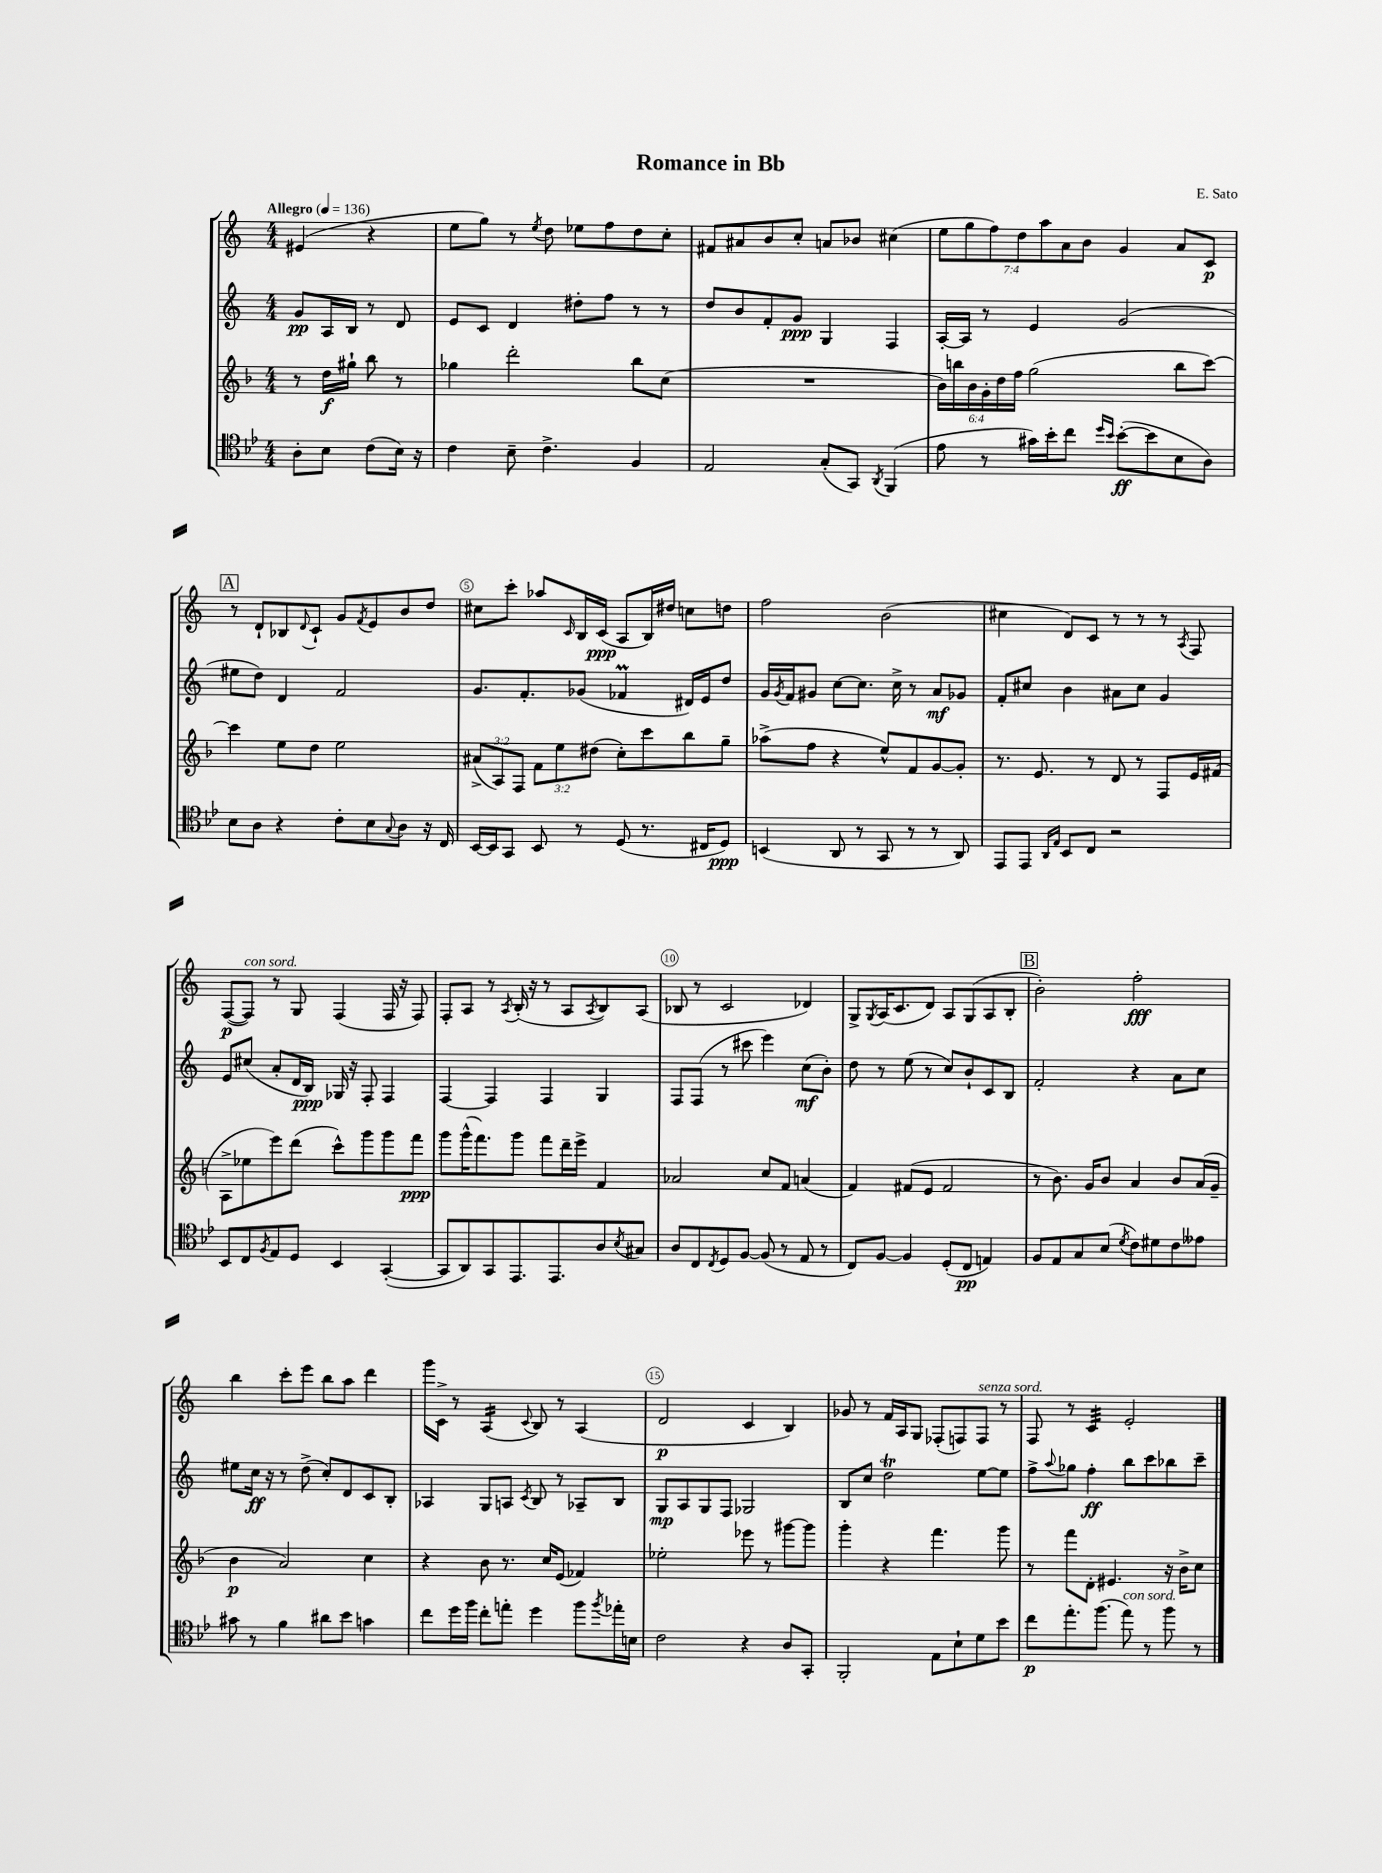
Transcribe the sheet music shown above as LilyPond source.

\header { title = "Romance in Bb" composer = "E. Sato" }
<<
\new StaffGroup <<
\new Staff = "s0" {
    \clef treble \key c \major \numericTimeSignature \time 4/4 \override Staff.TupletNumber.text = #tuplet-number::calc-fraction-text \partial 2 \tempo "Allegro" 4 = 136
    eis'4( r4 |
    e''8 g''8) r8 \acciaccatura { e''8 } d''8 ees''8 f''8 d''8 c''8-. |
    fis'8 ais'8 b'8 c''8-. a'8 bes'8 cis''4( |
    \tuplet 7/4 { e''8 g''8 f''8) d''8 a''8 a'8 b'8 } g'4 a'8 c'8\p |
    \mark \markup { \box "A" } r8 d'8-! bes8 \appoggiatura { d'8 } c'8-! g'8 \acciaccatura { f'8 } e'8 b'8 d''8 |
    cis''8 c'''8-. aes''8 \grace { c'16 } b16 c'16\ppp( a8 b16) dis''16 c''8 d''8 |
    f''2 b'2( |
    cis''4 d'8) c'8 r8 r8 r8 \acciaccatura { a8 } f8 |
    f8~\p( f8^\markup { \italic "con sord." }) r8 g8 f4( f16 r16 f8) |
    f8-. a8 r8 \acciaccatura { a8 } b16-.( r16 r8 a8 \acciaccatura { a8 } b8) a8( |
    bes8 r8 c'2 des'4) |
    g8-> \acciaccatura { g8 } a16( c'8. d'8) a8 g8( a8 b8-. |
    \mark \markup { \box "B" } b'2-.) f''2-.\fff |
    b''4 c'''8-. e'''8 b''8 a''8 d'''4 |
    g'''16 c'16-> r8 a4:16( \appoggiatura { c'8 } b8) r8 a4( |
    d'2\p c'4 b4) |
    ges'8 r8 f'16 a16 g8 fes8-.( f8) f8^\markup { \italic "senza sord." } r8 |
    f8 r8 c'4:32 e'2-. \bar "|." |
}
\new Staff = "s1" {
    \clef treble \key c \major \numericTimeSignature \time 4/4 \partial 2
    g'8\pp a16 b16 r8 d'8 |
    e'8 c'8 d'4 dis''8-. f''8 r8 r8 |
    d''8 b'8 f'8-. g'8\ppp g4 f4 |
    a16~-. a16 r8 e'4 g'2( |
    \mark \markup { \box "A" } eis''8 d''8) d'4 f'2 |
    g'8. f'8.-. ges'8( fes'4\prall dis'16) e'16 d''8 |
    g'16 \acciaccatura { g'8 } f'16 gis'8 c''8~ c''8. c''16-> r8 a'8\mf ges'8 |
    f'8-. cis''8 b'4 ais'8 cis''8 g'4 |
    e'8 cis''8( a'8-. d'16 b16\ppp) ges16 r16 f8-. f4 |
    f4~ f4 f4 g4 |
    f8 f8( r8 cis'''8 e'''4) c''8\mf( b'8-.) |
    d''8 r8 e''8( r8 c''8) b'8-! c'8 b8 |
    \mark \markup { \box "B" } f'2-. r4 a'8 c''8 |
    eis''8 c''16\ff r16 r8 d''8->( c''8-.) d'8 c'8 b8-. |
    aes4 g8 a8 \acciaccatura { c'8 } b8 r8 aes8-- b8 |
    g8\mp a8 g8 f8 ges2 |
    b8 c''8 d''2\trill e''8~ e''8 |
    f''8-> \appoggiatura { a''8 } ges''8 f''4-.\ff b''8 c'''8 bes''8 c'''8-- \bar "|." |
}
\new Staff = "s2" {
    \clef treble \key f \major \numericTimeSignature \time 4/4 \override Staff.TupletNumber.text = #tuplet-number::calc-fraction-text \partial 2
    r8 d''16\f gis''16-! bes''8 r8 |
    ges''4 d'''2-. bes''8 c''8( |
    R1 |
    \tuplet 6/4 { bes'16) b''16 bes'16 g'16-. d''16 f''16 } g''2( b''8 c'''8~) |
    \mark \markup { \box "A" } c'''4 e''8 d''8 e''2 |
    \tuplet 3/2 { ais'8->( a8) f8 } \tuplet 3/2 { f'8 e''8 dis''8( } c''8-.) c'''8 bes''8 g''8-- |
    aes''8->( f''8 r4 e''8-^) f'8 g'8~ g'8-. |
    r8. e'8. r8 d'8 r8 f8 e'16 fis'16( |
    a8-> ees''8 e'''8) d'''8( c'''8-^) g'''8 g'''8 f'''8\ppp |
    g'''8 g'''16-^( f'''8.) g'''8 f'''8 d'''16-- e'''16-> f'4 |
    aes'2 c''8 f'8 a'4( |
    f'4) fis'8( e'8 fis'2 |
    \mark \markup { \box "B" } r8 bes'8.) g'16 bes'8 a'4 bes'8 a'16( g'16-- |
    bes'4\p a'2) c''4 |
    r4 bes'8 r8. c''16 e'8( fes'4) |
    ees''2-. ees'''8 r8 gis'''8~ gis'''8 |
    g'''4-. r4 f'''4. g'''8 |
    r8 f'''8 d'8-. eis'4. r16 bes'16-> c''8 \bar "|." |
}
\new Staff = "s3" {
    \clef tenor \key bes \major \numericTimeSignature \time 4/4 \partial 2
    a8-. bes8 c'8( bes16) r16 |
    c'4 bes8-- c'4.-> f4 |
    ees2 g8-.( g,8) \acciaccatura { a,8 } f,4( |
    ees'8 r8 gis'16) bes'16-. c''8 \grace { d''16 bes'16 } bes'8~-.\ff( bes'8 bes8 a8) |
    \mark \markup { \box "A" } bes8 a8 r4 c'8-. bes8 \appoggiatura { g8 } a8 r16 c16 |
    bes,16~ bes,16 g,8 bes,8 r8 d8( r8. cis16 d8\ppp) |
    b,4( a,8 r8 g,8 r8 r8 a,8) |
    ees,8 ees,8 \grace { a,16 ees16 } bes,8 c8 r2 |
    bes,8 c8 \acciaccatura { f8 } ees8 d8 bes,4 g,4~-.( |
    g,8 a,8) g,8 ees,8. ees,8. a8 \acciaccatura { bes8 } gis8 |
    a8 c8 \acciaccatura { c8 } d8 f8~ f8( r8 ees8 r8 |
    c8) f8~ f4 d8-.( c8\pp e4) |
    \mark \markup { \box "B" } f8 ees8 g8 bes8( \acciaccatura { d'8 } c'8) dis'8 c'8 eeses'8 |
    gis'8 r8 f'4 ais'8 bes'8 g'4 |
    c''8 d''16 f''16 c''8-. e''8-. d''4 f''8 \acciaccatura { f''8 } ees''16-. b16 |
    c'2 r4 a8 g,8-. |
    f,2-. ees8 bes8-! d'8 bes'8 |
    c''8\p ees''8.-. f''8.( ees''8^\markup { \italic "con sord." }) r8 f''8 r8 \bar "|." |
}
>>
>>
\layout { \context { \Score \override BarNumber.break-visibility = ##(#f #t #t) barNumberVisibility = #(every-nth-bar-number-visible 5) \override BarNumber.stencil = #(make-stencil-circler 0.1 0.3 ly:text-interface::print) } }
